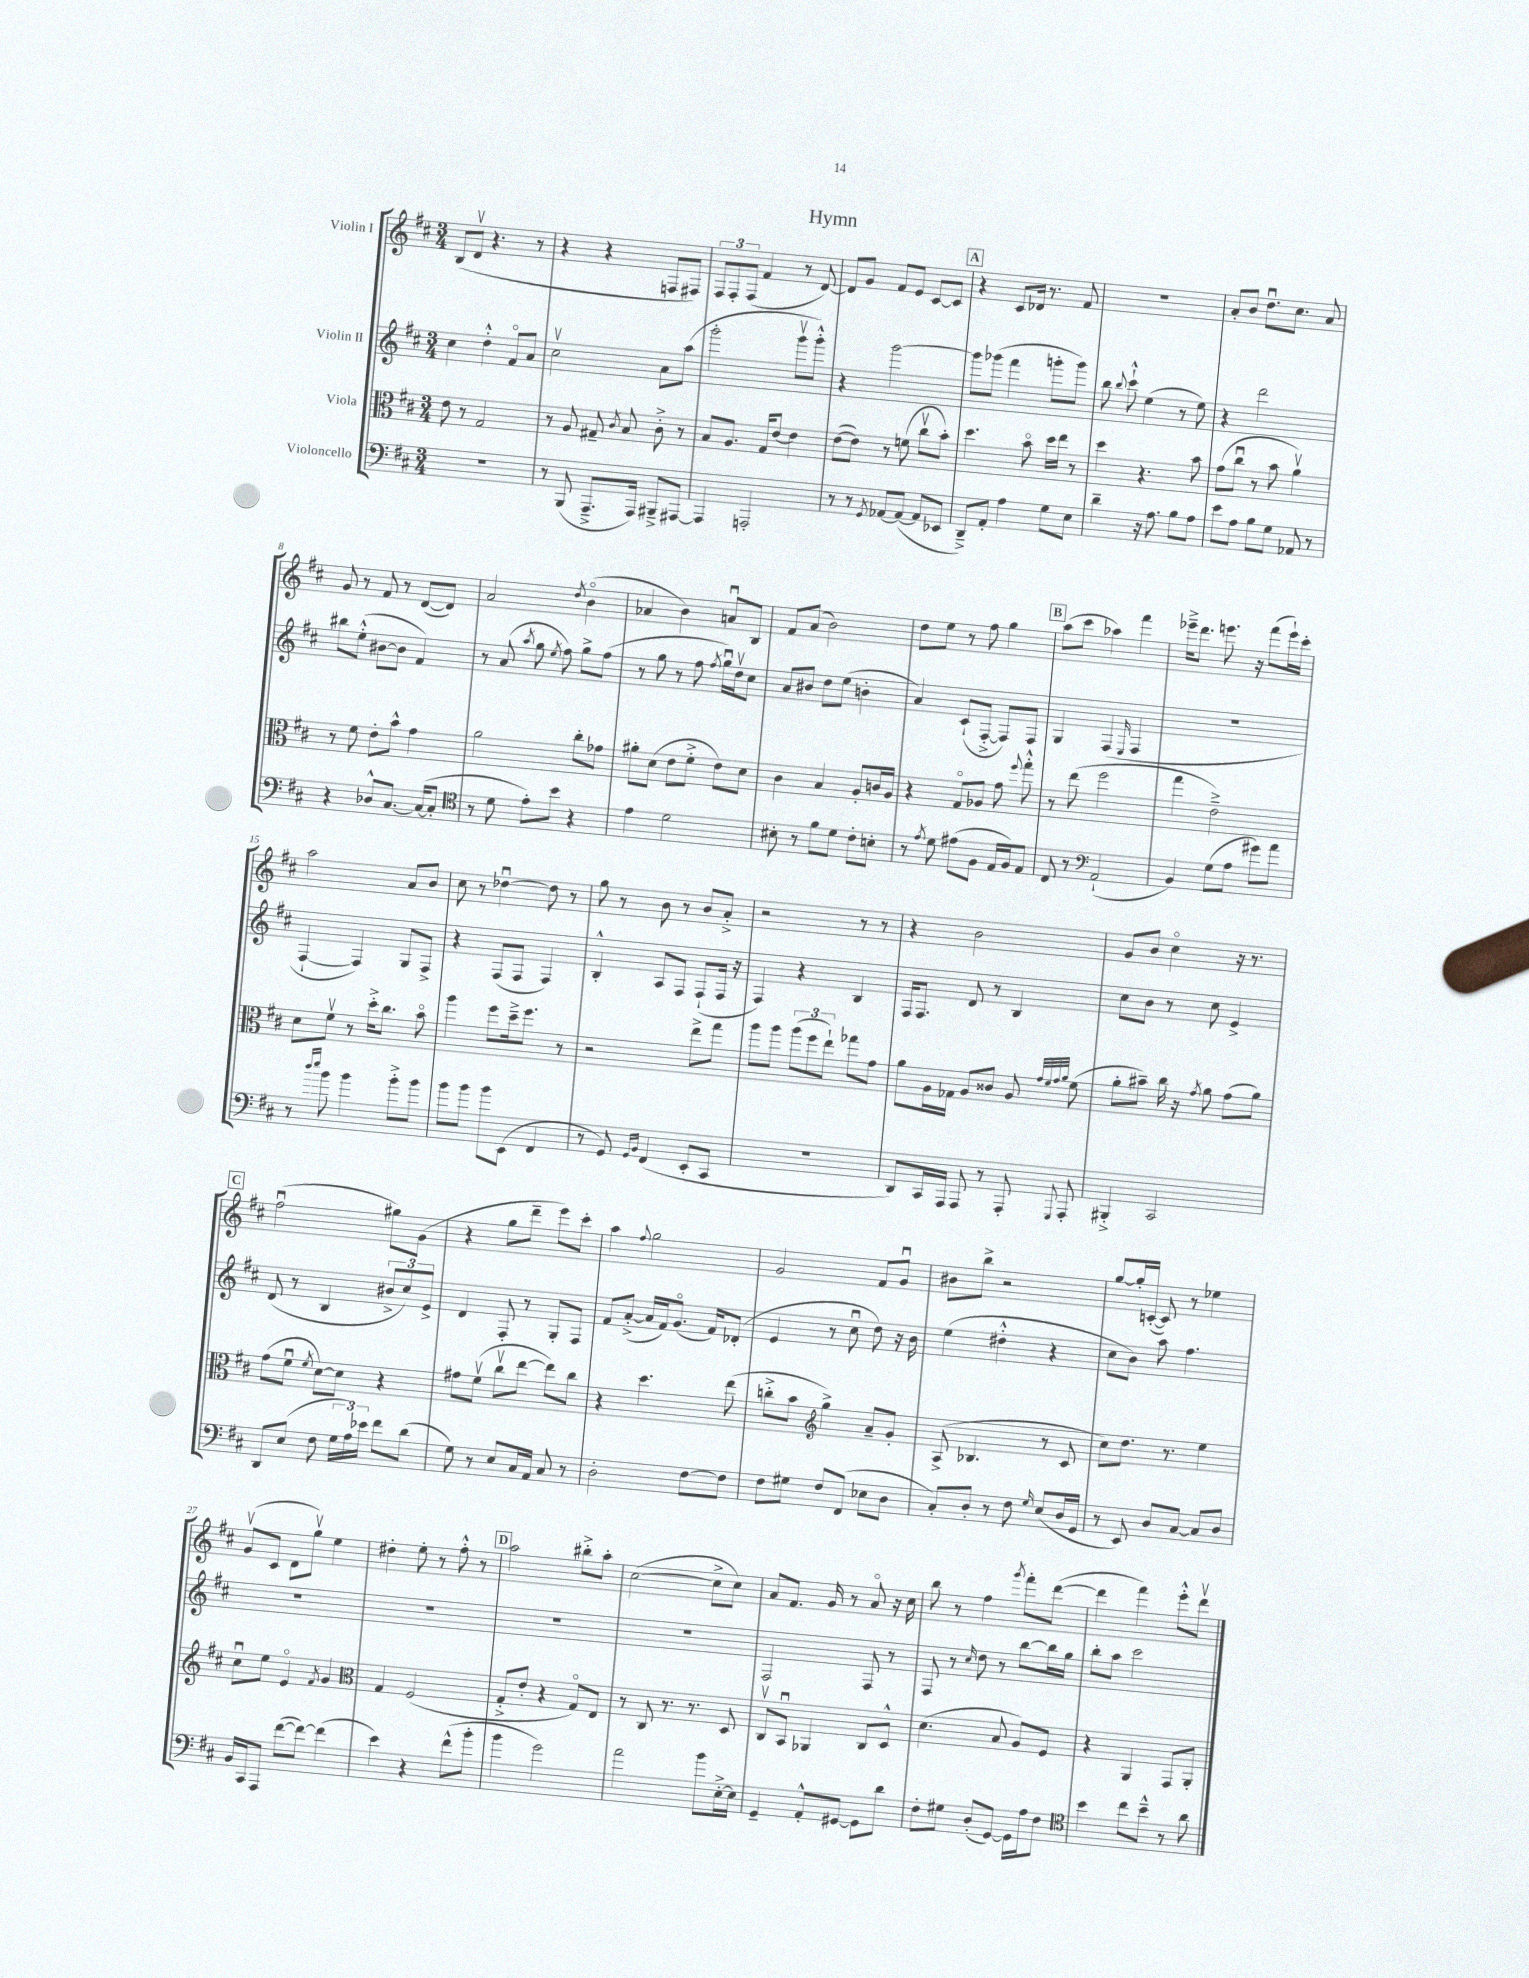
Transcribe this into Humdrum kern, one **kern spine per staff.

**kern	**kern	**kern	**kern
*part4	*part3	*part2	*part1
*staff4	*staff3	*staff2	*staff1
*I"Violoncello	*I"Viola	*I"Violin II	*I"Violin I
*clefF4	*clefC3	*clefG2	*clefG2
*k[f#c#]	*k[f#c#]	*k[f#c#]	*k[f#c#]
*M3/4	*M3/4	*M3/4	*M3/4
=1	=1	=1	=1
2.r	8e\	4cc#\	(8B/L
.	8r	.	8dv/J
.	2G/	4dd'^^\	4.r
.	.	8f#/L	.
.	.	8a/J	8r
=2	=2	=2	=2
8r	8r	2cc#v\	4r
(8BBB/	8A/	.	.
8.AAA~^/L	8G#X~/	.	4r
.	8qc#/	.	.
.	8B/	.	.
16AAA/Jk)	.	.	.
8BBB#X~^/L	8c#'^\	8a\L	8Fn/L
[8AAA#X/J	8r	(8aa\J	8F#X/J)
=3	=3	=3	=3
4AAA#/]	8B/L	2ggg'\	12F#/L
.	.	.	12F#'/
.	8.A/J	.	.
.	.	.	(12F#/J
2AAAn'/	.	.	4f#/
.	16G/KL	.	.
.	[8e/J	.	.
.	4e\]	8gggv\L	8r
.	.	8ggg'^^\J)	[8d/)
=4	=4	=4	=4
8r	([8e\L	4r	8d/L]
8r	8e\J])	.	8g/J
8qGG/	.	.	.
[8AA-X/L	8r	[2ggg\	8f#/L
(8AA-/J_	(8fn\	.	8e/J
8AA-/L]	8cc#v\L	.	[8c#/L
8EE-X/J	8b'\J)	.	8c#/J]
!!LO:REH:place=s1:t=A
=5	=5	=5	=5
8DD~^/L)	4.dd\	8ggg\L]	4r
8AA'/J	.	(8ggg-X\J	.
4A\	.	4fff#\	8c#/L
.	8b\	.	16d-X/Jk
.	.	.	8.r
8G\L	16dd\LL	8gggn'\L	.
.	16ee\JJ	.	.
8E\J	8r	8ggg\J)	8f#/
=6	=6	=6	=6
4d~\	4dd\	8bb\	2.r
.	.	8qqbb/	.
.	.	8ccc#`^^\	.
16r	4.r	(4ee\	.
8.A\	.	.	.
8B\L	.	8r	.
8A\J	8b\	8ee\)	.
=7	=7	=7	=7
8e\L	(8g\L	4r	8a'/L
8A\J	8cc#u\J	.	8b/J
8B\L	8r	2ddd\	8.ddu\L
8G\J	8b\	.	.
.	.	.	8.cc#\J
8AA-X/	4av\)	.	.
8r	.	.	8a/
!!LO:LB:g=z
=8	=8	=8	=8
4r	8r	8bb#X\L	8g/
.	8f#\	(8ee'^^\J	8r
8D-X^^/L	8e'\L	[8b#X\L	8f#/
[8.C#/J	8b^^\J	8b#\J]	8r
.	4g\	4f#/)	([8d/L
(16C#/KL_	.	.	.
8C#'/J]	.	.	8d/J])
=9	=9	=9	=9
*clefC4	*	*	*
8r	2a\	8r	2a/
8d\	.	(8a/	.
.	.	8qaa/	.
8e'\L)	.	8gg\	.
.	.	8qee/	.
8b\J	.	8ff#\)	.
.	.	.	8qdd/
4r	8cc#'\L	8gg^\L	(4b\
.	8g-X\J	(8ff#\J	.
=10	=10	=10	=10
4e\	8a#X'\L	8r	4a-X/
.	(8d\J	8gg\	.
2d\	8e\L	8r	4b\)
.	8f#'^\J	8ff#\	.
.	.	8qff#/	.
.	8e\L)	16ggu\LL)	8anu/L
.	.	16ddv\J	.
.	8d\J	8cc#\J	8B/J
=11	=11	=11	=11
8B#X'\	4c#\	8a/L	8f#/L
8r	.	8b#X/J	(8a/J
8f#\L	4B/	8dd\L	2b\)
8d\J	.	(8ee\J	.
8c#'\L	8A'/L	4bn'\	.
8Bn'\J	16cn/L	.	.
.	16A/JJ	.	.
=12	=12	=12	=12
8r	4r	4a/)	8dd\L
8qe/	.	.	.
8d\	.	.	8ee\J
(8e#X\L	8G/L	(8c#`/L	8r
8F#\J	8A-X/J	[8F#'^/J	8ff#\
16E/LL	8g\	8F#/L])	4gg\
16F#/J)	.	.	.
.	8qqff#/	.	.
8E/J	8gg'^^\	8F#/J	.
!!LO:REH:place=s1:t=B
=13	=13	=13	=13
8C#/	8r	4G/	(8aa\L
8r	(8ee\	.	8ccc#\J
*clefF4	*	*	*
(2AA`/	2ff#\	(4F#/	4aa-X\)
.	.	16qqE/	.
.	.	4F#/	4fff#\
=14	=14	=14	=14
4BB/)	4gg\	2.r	16eee-X~^\KL
.	.	.	8.ddd\J
(8G\L	2e~^\)	.	8.eeen\
8A\J	.	.	.
.	.	.	16r
8g#X\L)	.	.	(8fff#\L
8a\J	.	.	16eee`\L)
.	.	.	16ccc#'\JJ
!!LO:LB:g=z
=15	=15	=15	=15
8r	8d\L	[4F#`/	2aa\
16qqdd/LL	.	.	.
16qqee/JJ	.	.	.
8b\	8f#v\J	.	.
4b\	8r	4F#/])	.
.	16dd'^\KL	.	.
.	8.cc#\J	.	.
8b'^\L	.	8G/L	8a/L
8b\J	8b\	8F#^/J	8b/J
=16	=16	=16	=16
8b\L	4aa\	4r	8cc#\
8b\J	.	.	8r
8b\L	8ff#\L	(8F#/L	[4dd-Xu\
(8EE\J	16dd~^\k	8F#/J	.
.	8.ff#\J	.	.
4FF#/	.	4F#/)	8dd-\]
.	8r	.	8r
=17	=17	=17	=17
8r	2r	4B'^^/	8gg\
8GG/)	.	.	8r
16qqGG/LL	.	.	.
16qqBB/JJ	.	.	.
(4FF#/	.	8A/L	8b\
.	.	8F#/J	8r
8EE'/L	8ee^\L	(8F#`/L	8b/L
8CC#/J	8gg\J	16F#/Jk	8a'^/J
.	.	16r	.
=18	=18	=18	=18
2.r	8aa\L	4F#/)	2r
.	8aa\J	.	.
.	(12aa\L	4r	.
.	12ff#\	.	.
.	12ee`\J)	.	.
.	8gg-X\L	4B/	8r
.	8g\J	.	8r
=19	=19	=19	=19
8DD/L)	8a\L	16F#/KL	4r
.	.	8.F#/J	.
16CC#/L	16A\L	.	.
16AAA/JJ	16G-X\JJ	.	.
8AAA/	8A/L	8d/	2b\
8r	8c##X/J	8r	.
8AAA'/	8A/	4B/	.
.	32qqg/LLL	.	.
.	32qqf#/	.	.
.	32qqg/	.	.
8qqGGG/	32qqa/JJJ	.	.
8AAA'/	(8f#\	.	.
=20	=20	=20	=20
4BBB#X'^/	8a'\L	8cc#\L	8g/L
.	8b#X~\J)	8b\J	8b/J
2CC#/	16cc#\	8r	4cc#\
.	16r	.	.
.	8qg/	.	.
.	8a\	8cc#\	.
.	(8g\L	4e^/	16r
.	.	.	8.r
.	8a\J)	.	.
!!LO:LB:g=z
!!LO:REH:place=s1:t=C
=21	=21	=21	=21
8DD/L	(8g\L	(8d/	(2ff#u\
(8E/J	8f#u\J	8r	.
.	8qf#/	.	.
8F#\	[8d\L)	4B/	.
24G\LL	8d\J]	.	.
24A\)	.	.	.
24e-X\JJ	.	.	.
8f#\L	4r	12b#X^/L	8gg#X\L)
.	.	12cc#/)	.
(8d\J	.	.	(8g\J
.	.	12e^/J	.
=22	=22	=22	=22
8G\)	8g#X\L	4d/	4r
8r	(8f#v\J	.	.
8E/L	8cc#v\L	8F#'/	8gg\L
16C#/L	[8ee\J	8r	8ddd~\J
16AA/JJ	.	.	.
8C#/	8ee\L])	8G'/L	8eee\L)
8r	8cc#\J	8F#/J	8ccc#'\J
=23	=23	=23	=23
2D'\	4r	8f#/L	4aa\
.	.	([8a'^/J	.
.	.	.	8qqff#/
.	4.dd\	16a/LL]	2gg\
.	.	16f#/J)	.
.	.	(8.g/J	.
[8F#\L	.	.	.
.	.	16f#/KL)	.
8F#\J]	(8ee\	(8d-X'/J	.
=24	=24	=24	=24
8F#\L	8ccn'^\L	4e/	2g/
8G#X\J	8b\J	.	.
*	*clefG2	*	*
8F#/L	4gg^\)	8r	.
(8FF#/J	.	8cc#u\	.
8E-X\L	8a~/L	8dd\)	8f#/L
8D\J	8g'/J	16r	8gu/J
.	.	16b\	.
=25	=25	=25	=25
8C#'/L)	(8A^/	(4ee\	8b#X\L
8D'/J	4.B-X/	.	8bb^\J
8r	.	4dd#X'^^\	2r
8F#\	.	.	.
16qqG/	.	.	.
(8E/L	8r	4r	.
16D/L	8c#/	.	.
16GG/JJ	.	.	.
=26	=26	=26	=26
8r	8cc#\L)	8cc#\L	[8gg/L
8EE/)	8.dd\J	8b\J)	16gg'/L]
.	.	.	([16cn'/JJ
8D/L	.	8aa\	8c/])
.	8.r	.	.
[8C#/J	.	4.ff#\	8r
8C#/L]	4ee\	.	4ee-X\
8D/J	.	.	.
!!LO:LB:g=z
=27	=27	=27	=27
16BB/LL	8cc#u\L	2.r	(8gv/L
16CC#/J	.	.	.
8AAA/J	8ee\J	.	8c#/J
([8f#\L	4e/	.	8d\L
8f#\J_)	.	.	8ggv\J)
.	8qf#/	.	.
(4f#\]	4g/	.	4ee\
=28	=28	=28	=28
*	*clefC3	*	*
4e\)	4G/	2.r	4dd#X'\
4r	(2F#/	.	8ee'\
.	.	.	8r
(8f#^^\L	.	.	8ff#'^^\
8b'\J	.	.	8r
!!LO:REH:place=s1:t=D
=29	=29	=29	=29
4b\	8G'^/L	2.r	2aa\
.	8e'/J	.	.
2g\)	4r	.	.
.	8G/L)	.	8bb#X'^\L
.	8E/J	.	8aa'\J
=30	=30	=30	=30
2a\	8r	2.r	([2cc#\
.	8C#/	.	.
.	8.r	.	.
.	8.r	.	.
8b\L	.	.	8cc#^\L]
[16E'^\L	8D/	.	8cc#\J)
16E\JJ]	.	.	.
=31	=31	=31	=31
4GG~/	8C#v/L	2F#/	8a/L
.	8BBu/J	.	8.f#/J
8AA'^^/L	4AA-X/	.	.
.	.	.	16g/
[8GG#X/J	.	.	8r
8GG#\L]	8C#/L	8F#/	8a/
8d\J	8D^^/J	8r	16r
.	.	.	16cc#\
=32	=32	=32	=32
8F#'\L	(4.d\	8F#/	8bb\
8G#X\J	.	8r	8r
.	.	16qqcc#/	.
(8D'/L	.	8dd\	4ff#\
[8GG/J)	8B/	8r	.
.	.	.	8qggg/
16GG\LL]	8A/L)	[8bb\L	8fff#'\L
16A\J	.	.	.
8F#\J	8F#/J	16bb\L]	([8ddd\J
.	.	16gg\JJ	.
=33	=33	=33	=33
*clefC4	*	*	*
4b\	4r	8bb'\L	4ddd\]
.	.	8aa\J	.
8cc#\L	4AA/	2ccc#\	4fff#\)
8b~^^\J	.	.	.
8r	8GG/L	.	8eee'^^\L
8a\	8AA'/J	.	8dddv\J
==	==	==	==
*-	*-	*-	*-
